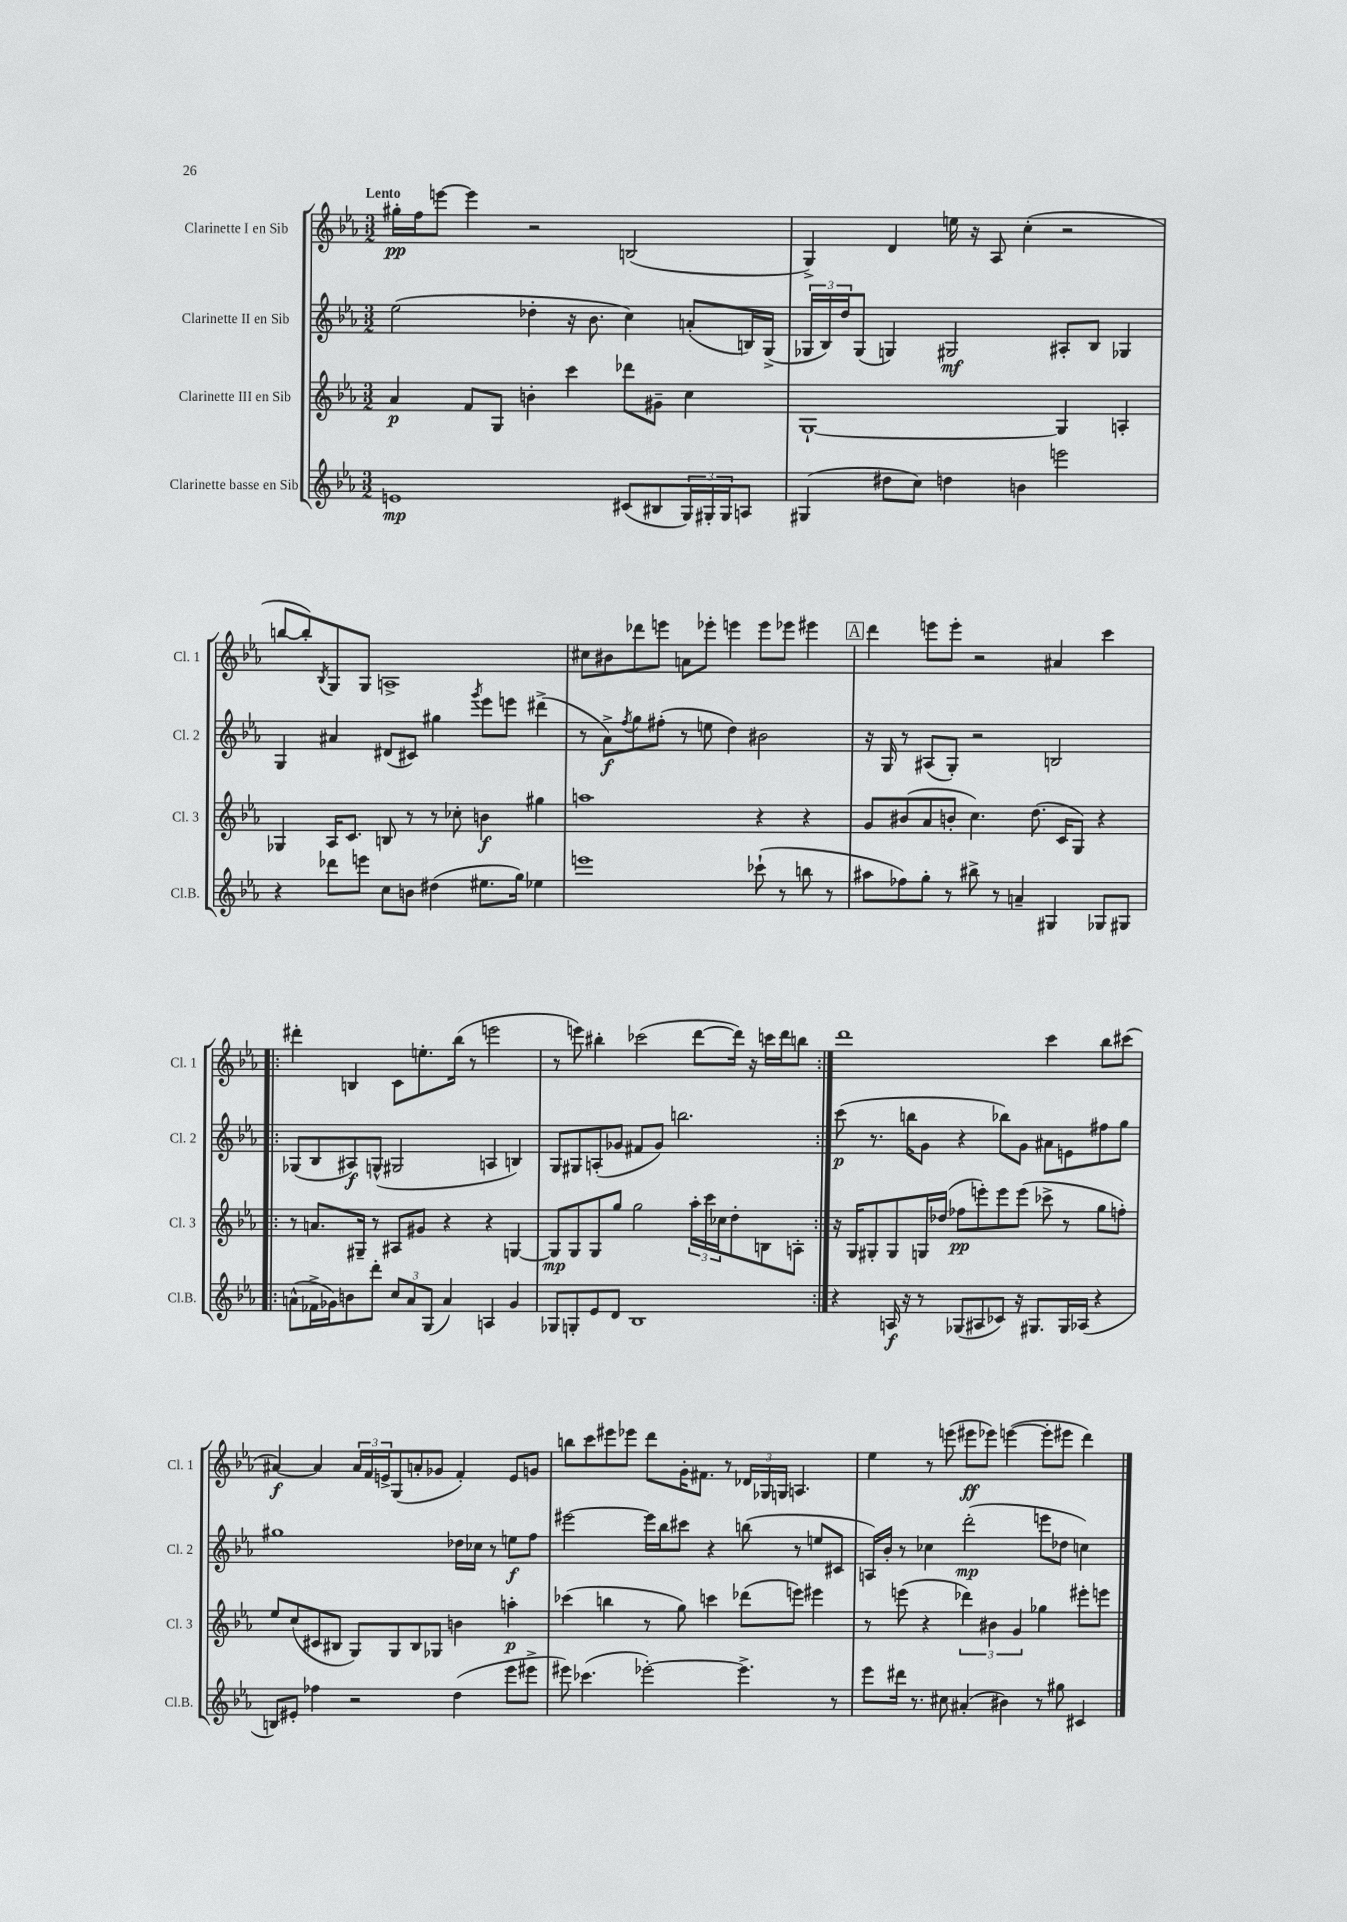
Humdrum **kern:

**kern	**dynam	**kern	**dynam	**kern	**dynam	**kern	**dynam
*part4	*part4	*part3	*part3	*part2	*part2	*part1	*part1
*staff4	*staff4	*staff3	*staff3	*staff2	*staff2	*staff1	*staff1
*I"Clarinette basse en Sib	*	*I"Clarinette III en Sib	*	*I"Clarinette II en Sib	*	*I"Clarinette I en Sib	*
*I'Cl.B.	*	*I'Cl. 3	*	*I'Cl. 2	*	*I'Cl. 1	*
*clefG2	*	*clefG2	*	*clefG2	*	*clefG2	*
*k[b-e-a-]	*	*k[b-e-a-]	*	*k[b-e-a-]	*	*k[b-e-a-]	*
*M3/2	*	*M3/2	*	*M3/2	*	*M3/2	*
=1	=1	=1	=1	=1	=1	=1	=1
!	!	!	!	!	!	!LO:TX:a:B:t=Lento	!
1en	mp	4a-/	p	(2ee-\	.	16gg#X'\LL	pp
.	.	.	.	.	.	16ff\J	.
.	.	.	.	.	.	[8eeen\J	.
.	.	8f/L	.	.	.	4eee\]	.
.	.	8G/J	.	.	.	.	.
.	.	4bn'\	.	4dd-X'\	.	2r	.
.	.	4ccc\	.	16r	.	.	.
.	.	.	.	8.b-\	.	.	.
(8c#X/L	.	8ddd-X\L	.	4cc\)	.	(2Bn/	.
8B#X/	.	8g#X~\J	.	.	.	.	.
24G/L)	.	4cc\	.	(8an'/L	.	.	.
24G#X'/	.	.	.	.	.	.	.
24G#/J	.	.	.	.	.	.	.
8An/J	.	.	.	16Bn/L)	.	.	.
.	.	.	.	(16G^/JJ	.	.	.
=2	=2	=2	=2	=2	=2	=2	=2
(4G#X/	.	[1G`	.	24G-X/LL	.	4G^/)	.
.	.	.	.	24B-/)	.	.	.
.	.	.	.	24dd/J	.	.	.
.	.	.	.	(8G-/J	.	.	.
8dd#X\L	.	.	.	4Gn/)	.	4d/	.
8cc\J)	.	.	.	.	.	.	.
4ddn\	.	.	.	2G#X/	mf	16een\	.
.	.	.	.	.	.	16r	.
.	.	.	.	.	.	8A-/	.
4bn\	.	.	.	.	.	(4cc'\	.
2eeen\	.	4G/]	.	8A#X'/L	.	2r	.
.	.	.	.	8B-/J	.	.	.
.	.	4An'/	.	4G-X/	.	.	.
!!LO:LB:g=z
=3	=3	=3	=3	=3	=3	=3	=3
4r	.	4G-X/	.	4G/	.	[8bbn/L	.
.	.	.	.	.	.	8bb'/])	.
.	.	.	.	.	.	8qB-/	.
8ddd-X\L	.	16A-/KL	.	4a#X/	.	8G/	.
.	.	8.c/J	.	.	.	.	.
8eeen\J	.	.	.	.	.	8G/J	.
8cc\L	.	8Bn/	.	(8d#X/L	.	1An^	.
8bn\J	.	8r	.	8c#X/J)	.	.	.
(4dd#X\	.	8r	.	4gg#X\	.	.	.
.	.	8cc-X'\	.	.	.	.	.
.	.	.	.	8qggg/	.	.	.
8.ee#X\L	.	4bn\	f	8eee-\L	.	.	.
.	.	.	.	8eeen\J	.	.	.
16gg\Jk)	.	.	.	.	.	.	.
4ee-X\	.	4gg#X\	.	(4ddd#X^\	.	.	.
=4	=4	=4	=4	=4	=4	=4	=4
1eeen	.	1aan	.	8r	.	8cc#X\L	.
.	.	.	.	8a-^\L)	f	8b#X\	.
.	.	.	.	8qff/	.	.	.
.	.	.	.	8gg\	.	8ddd-X\	.
.	.	.	.	(8ff#X'\J	.	8eeen\J	.
.	.	.	.	8r	.	8an\L	.
.	.	.	.	8een\	.	8eee-X'\J	.
.	.	.	.	4dd\)	.	4eeen\	.
(8ccc-X`\	.	4r	.	2b#X\	.	8eee\L	.
8r	.	.	.	.	.	8eee-X\J	.
8bbn\	.	4r	.	.	.	4eee#X\	.
8r	.	.	.	.	.	.	.
!!LO:REH:place=s1:t=A
=5	=5	=5	=5	=5	=5	=5	=5
8aa#X\L	.	8g/L	.	16r	.	4ddd\	.
.	.	.	.	16G/	.	.	.
8ff-X\)	.	(8b#X/	.	8r	.	.	.
8gg'\J	.	8a-/	.	(8A#X/L	.	8eeen\L	.
8r	.	8bn'/J	.	8G'/J)	.	8eee'\J	.
8bb#X^\	.	4.cc\)	.	2r	.	2r	.
8r	.	.	.	.	.	.	.
4an~/	.	.	.	.	.	.	.
.	.	(8.dd\	.	.	.	.	.
4G#X/	.	.	.	2Bn/	.	4a#X/	.
.	.	16c/KL	.	.	.	.	.
.	.	8G/J)	.	.	.	.	.
8G-X/L	.	4r	.	.	.	4ccc\	.
8G#X/J	.	.	.	.	.	.	.
!!LO:LB:g=z
=6!|:	=6!|:	=6!|:	=6!|:	=6!|:	=6!|:	=6!|:	=6!|:
(8an^^\L	.	8r	.	(8G-X/L	.	4ddd#X'\	.
16f-X^\L	.	8.an/L	.	8B-/	.	.	.
16g-X\J)	.	.	.	.	.	.	.
8bn\	.	.	.	8A#X/)	f	4Bn/	.
.	.	16G#X~/Jk	.	.	.	.	.
8ddd'\J	.	8r	.	(8Gn^^/J	.	.	.
12cc/L	.	8A#X/L	.	2G#X/	.	8c\L	.
12a/	.	.	.	.	.	.	.
.	.	8g#X/J	.	.	.	8.een'\	.
(12G/J	.	.	.	.	.	.	.
4a/)	.	4r	.	.	.	.	.
.	.	.	.	.	.	(16bb-\Jk	.
.	.	.	.	.	.	8r	.
4An/	.	4r	.	4An/	.	2eeen\	.
4g-/	.	[4Gn/	.	4Bn/)	.	.	.
=7	=7	=7	=7	=7	=7	=7	=7
8G-X/L	.	8G/L]	mp	8G/L	.	8r	.
8Gn'/	.	8G/	.	8G#X/	.	8eeen\)	.
8e-/	.	8G/	.	(8An'/	.	4bb#X'\	.
8d/J	.	8gg/J	.	8g-X/J	.	.	.
1B-	.	2gg\	.	8f#X/L	.	(2ccc-X\	.
.	.	.	.	8g-/J)	.	.	.
.	.	.	.	2.bbn\	.	.	.
.	.	24aa-'\LL	.	.	.	[8ddd\L	.
.	.	24ccc\	.	.	.	.	.
.	.	24cc-X\J	.	.	.	.	.
.	.	8dd'\	.	.	.	16ddd\Jk])	.
.	.	.	.	.	.	16r	.
.	.	8Bn\	.	.	.	16cccn\LL	.
.	.	.	.	.	.	16ddd\J	.
.	.	8An'\J	.	.	.	8bbn\J	.
=8:|!	=8:|!	=8:|!	=8:|!	=8:|!	=8:|!	=8:|!	=8:|!
4r	.	16r	.	(8ccc\	p	1ddd	.
.	.	16G/KL	.	.	.	.	.
.	.	8G#X'/	.	8.r	.	.	.
16An/	f	8G#/	.	.	.	.	.
16r	.	.	.	16bbn\KL	.	.	.
8r	.	16Gn/L	.	8g\J	.	.	.
.	.	(16dd-X/JJ	.	.	.	.	.
(8G-X/L	.	8ff-X\L	pp	4r	.	.	.
8A#X/	.	8eeen'\)	.	.	.	.	.
8c-X/J)	.	8eee\	.	8bb-X\L)	.	.	.
16r	.	(8eee\J	.	8g\J	.	.	.
8.G#X/L	.	.	.	.	.	.	.
.	.	8ccc-X^\	.	8a#X\L	.	4ccc\	.
16G#/L	.	8r	.	8en\	.	.	.
(16A-X/JJ	.	.	.	.	.	.	.
4r	.	8gg\L	.	8ff#X\	.	8bb-\L	.
.	.	8ffn'\J)	.	8gg\J	.	(8ccc#X\J	.
!!LO:LB:g=z
=9	=9	=9	=9	=9	=9	=9	=9
8Bn/L)	.	8ee-/L	.	1gg#X	.	[4a#X/)	f
8e#X'/J	.	(8cc/	.	.	.	.	.
4ff-X\	.	8c#X/	.	.	.	4a#/]	.
.	.	8B#X/J	.	.	.	.	.
2r	.	8G/L)	.	.	.	24a#/LL	.
.	.	.	.	.	.	24f/	.
.	.	.	.	.	.	24en^/J	.
.	.	8G/	.	.	.	(8G/	.
.	.	8B#/	.	.	.	8an'/	.
.	.	8G-X/J	.	.	.	8g-X/J	.
(4dd\	.	4bn\	.	16dd-X\LL	.	4f'/)	.
.	.	.	.	16cc-X\JJ	.	.	.
.	.	.	.	8r	.	.	.
8eee-\L	.	4aan'\	p	8een\L	f	8e/L	.
8eee#X^\J	.	.	.	8ff\J	.	8gn/J	.
=10	=10	=10	=10	=10	=10	=10	=10
8eee#X\)	.	(4ccc-X\	.	[2eee#X\	.	8bbn\L	.
(4.ccc-X\	.	.	.	.	.	8ccc\	.
.	.	4bbn\	.	.	.	8eee#X\	.
.	.	.	.	.	.	8eee-X\J	.
[2eee-X'\)	.	8r	.	16eee#\LL]	.	8ddd\L	.
.	.	.	.	16bb-\J	.	.	.
.	.	8gg\)	.	8ccc#X\J	.	16g'\K	.
.	.	.	.	.	.	8.f#X\J	.
.	.	4cccn\	.	4r	.	.	.
.	.	.	.	.	.	8r	.
4.eee-^\]	.	(8ddd-X\L	.	(8bbn\	.	24d-X/LL	.
.	.	.	.	.	.	24G-X/	.
.	.	.	.	.	.	24Gn/JJ	.
.	.	8eeen\J)	.	8r	.	4.An/	.
.	.	4eee#X\	.	8een/L	.	.	.
8r	.	.	.	8c#X/J	.	.	.
=11	=11	=11	=11	=11	=11	=11	=11
8eee-\L	.	8r	.	16An/LL)	.	4ee-\	.
.	.	.	.	16b-'/JJ	.	.	.
16ddd#X\Jk	.	(8eeen\	.	8r	.	.	.
8.r	.	.	.	.	.	.	.
.	.	4r	.	4cc-X\	.	8r	.
8cc#X\	.	.	.	.	.	(8eeen\	.
(4a#X'/	.	6ddd-X\)	.	(2ddd'\	mp	8eee#X\L	ff
.	.	.	.	.	.	8eee-X\J)	.
.	.	6b#X\	.	.	.	.	.
4b#X\)	.	.	.	.	.	([4eeen\	.
.	.	6g/	.	.	.	.	.
8r	.	4gg-X\	.	8eeen\L	.	8eee'\L]	.
8gg#X\	.	.	.	8dd-X\J	.	8eee#X\J	.
4c#X/	.	8eee#X'\L	.	4ccn\)	.	4ddd\)	.
.	.	8eeen\J	.	.	.	.	.
==	==	==	==	==	==	==	==
*-	*-	*-	*-	*-	*-	*-	*-
